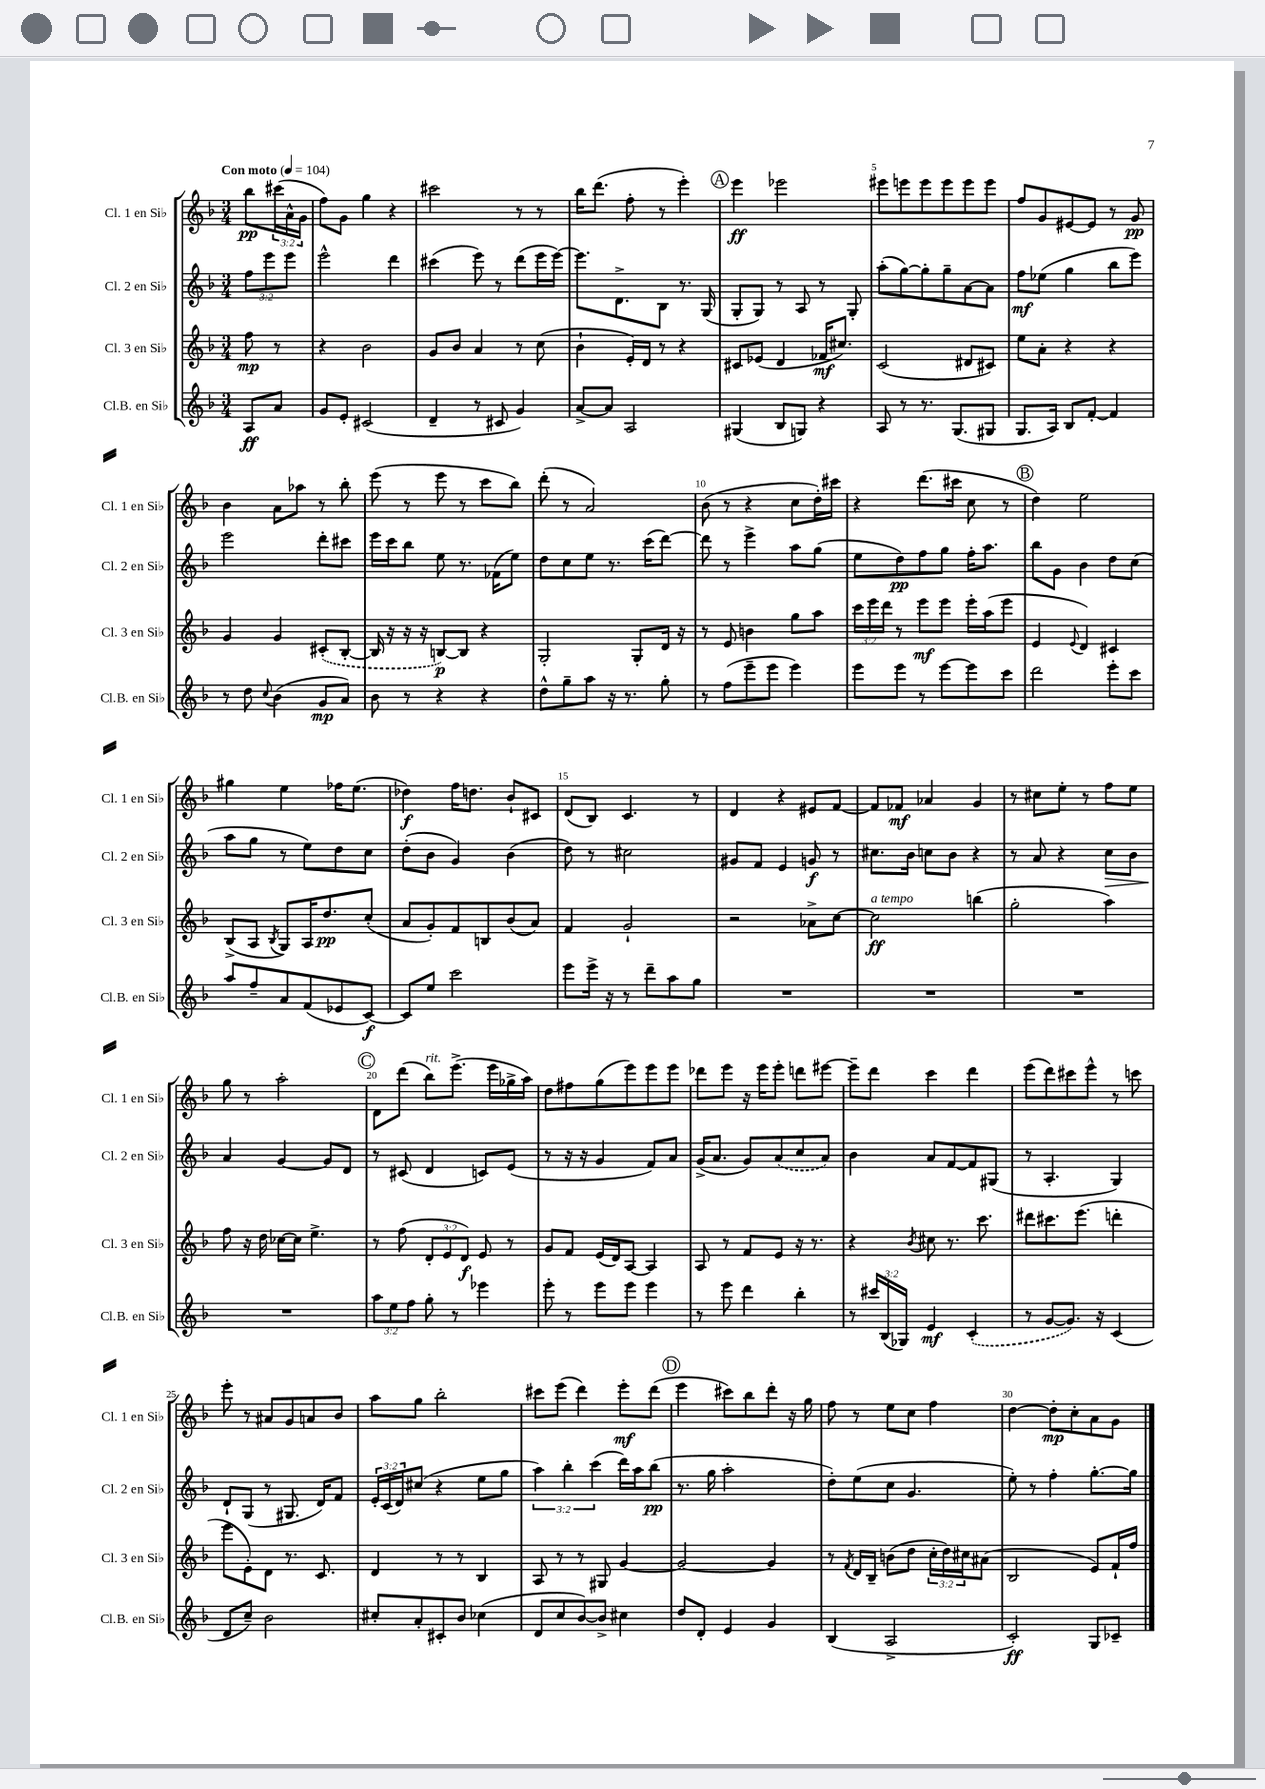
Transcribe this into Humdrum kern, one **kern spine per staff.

**kern	**kern	**kern	**kern
*staff4	*staff3	*staff2	*staff1
*clefG2	*clefG2	*clefG2	*clefG2
*k[b-]	*k[b-]	*k[b-]	*k[b-]
*M3/4	*M3/4	*M3/4	*M3/4
*MM104	*MM104	*MM104	*MM104
8A/L	8ff\	12ff\L	8bb-\L
.	.	12eee\	.
8a/J	8r	.	(24ccc#\L
.	.	12eee\J	24a^^\
.	.	.	24g\JJ
=	=	=	=
8g/L	4r	2eee^^\	8ff\L)
8e'/J	.	.	8g\J
(2c#/	2b-\	.	4gg\
.	.	4ddd\	4r
=	=	=	=
4d~/	8g/L	(4ccc#\	2ccc#\
.	8b-/J	.	.
8r	4a/	8eee\)	.
8c#/	.	8r	.
4g/)	8r	(8ddd\L	8r
.	(8cc\	16eee\L	8r
.	.	[16eee\JJ)	.
=	=	=	=
[8a^/L	4b-`\	8.eee\]L	16bb-\LK
.	.	.	(8.ddd\J
8a/]J	.	.	.
.	.	8.d^\	.
2A/	16e'/LL)	.	8ff'\
.	16d/JJ	.	.
.	8r	8B-\J	8r
.	4r	8.r	4eee'\)
.	.	(16G/	.
=	=	=	=
(4G#/	8c#/L	8G'/L	4eee\
.	(8e-/J	8G/J)	.
8B-/L	4d/	8r	2eee-\
8G/J)	.	8A/	.
4r	16f-/LK	8r	.
.	8.cc#/J)	.	.
.	.	8G'/	.
=	=	=	=
8A/	(2c/	(8aa'\L	8eee#\L
8r	.	[8gg\)	8eee\
8.r	.	8gg'\]	8eee\
.	.	8gg~\	8eee\
(8.G/L	.	.	.
.	8d#/L	[8a\	8eee\
8G#/J	8c#/J)	8a\]J	8eee\J
=	=	=	=
8.G/L	8ee\L	8ff\L	8ff/L
.	8a'\J	(8ee-\J	8g/
16A/Jk)	.	.	.
8B-/L	4r	4gg\	[8e#/
[8f'/J	.	.	8e#/]J
4f/]	4r	8bb-\L	8r
.	.	8eee\J)	8g/
=	=	=	=
8r	4g/	2eee\	4b-\
8dd\	.	.	.
8qqcc/	.	.	.
(4b-\	4g/	.	8a\L
.	.	.	8aa-\J
8g/L	(8c#'/L	8ddd'\L	8r
8a/J)	[8B-'/J	8ccc#\J	8bb-'\
=	=	=	=
8b-\	16B-/]	16eee\LL	(8eee\
.	16r	16ccc\J	.
8r	16r	8bb-\J	8r
.	16r	.	.
4r	[8B/L)	8ee\	8eee\
.	8B/]J	8.r	8r
4r	4r	.	8ccc\L
.	.	(16f-\LK	.
.	.	8ee\J)	8bb-\J)
=	=	=	=
8dd^^\L	2G'/	8dd\L	(8ddd'\
8gg~\	.	8cc\	8r
8aa\J	.	8ee\J	2a/)
16r	.	8.r	.
8.r	.	.	.
.	8G'/L	.	.
.	.	(16ccc\LK	.
8gg'\	16d/Jk	[8ddd\J)	.
.	16r	.	.
=	=	=	=
8r	8r	8ddd\]	(8b-\
(8ff\L	8e/	8r	8r
8eee~\	4b\	4eee^\	4r
8eee\J	.	.	.
4eee\)	8gg\L	8aa\L	8cc\L
.	8aa\J	(8gg\J	16dd'\L)
.	.	.	16ccc#\JJ
=	=	=	=
8eee\L	24ccc\LL	8ee\L	4r
.	24eee\	.	.
.	24ddd\JJ	.	.
8eee\J	8r	8dd\)	.
8r	8eee\L	8ff\	(8.ddd\L
[8eee\L	8eee\J	8gg\J	.
.	.	.	16ccc#\Jk
8eee\]	16eee'\LL	16ff'\LK	8cc\
.	(16aa\J	8.aa\J	.
8ccc\J	8eee\J	.	8r
=	=	=	=
2ddd\	4e/	8bb-\L	4dd\)
.	.	8g\J	.
.	8qqe/	.	.
.	4d/)	4b-\	2ee\
8eee'\L	4c#/	8dd\L	.
8ccc\J	.	(8cc\J	.
=	=	=	=
8aa/L	(8B-^/L	8aa\L	4gg#\
8ff~/	8A/J	8gg\J	.
.	8qB-/	.	.
8a/	8G/L)	8r	4ee\
(8f/	16A/K	8ee\L)	.
.	8.dd/	.	.
8e-/	.	8dd\	16ff-\LK
.	.	.	(8.ee\J
[8c/J)	(8cc'/J	8cc\J	.
=	=	=	=
8c/]L	8a/L	(8dd'\L	4dd-\)
8ee/J	8g'/)	8b-\J	.
2ccc\	8f/	4g/)	16ff\LK
.	.	.	8.dd\J
.	8B/	.	.
.	(8b-/	(4b-\	8b-`/L
.	8a/J)	.	8c#/J
=	=	=	=
8eee\L	4f/	8dd\)	(8d/L
16eee^\Jk	.	8r	8B-/J)
16r	.	.	.
8r	2g`/	2cc#\	4.c/
8ddd~\L	.	.	.
8aa\	.	.	.
8gg\J	.	.	8r
=	=	=	=
2.r	2r	8g#/L	4d/
.	.	8f/J	.
.	.	4e/	4r
.	8a-^\L	8g/	8e#/L
.	[8cc\J	8r	[8f/J
=	=	=	=
2.r	2cc\]	8.cc#\L	8f/]L
.	.	.	8f-/J
.	.	16b-\Jk	.
.	.	8cc\L	4a-/
.	.	8b-\J	.
.	(4bb\	4r	4g/
=	=	=	=
2.r	2gg'\	8r	8r
.	.	8a/	8cc#\L
.	.	4r	8ee'\J
.	.	.	8r
.	4aa\)	8cc\L	8ff\L
.	.	8b-\J	8ee\J
=	=	=	=
2.r	8ff\	4a/	8gg\
.	16r	.	8r
.	16dd\	.	.
.	[16cc-\LL	[4g/	2aa'\
.	16cc-\]JJ	.	.
.	4.ee^\	.	.
.	.	8g/]L	.
.	.	8d/J	.
=	=	=	=
12aa\L	8r	8r	8d\L
12ee\	.	.	.
.	(8ff\	(8c#/	(8ddd\J
12ff\J	.	.	.
8gg'\	12d'/L	4d/	8bb-\L)
.	12e/	.	.
8r	.	.	(8.eee^\J
.	12d/J)	.	.
4eee-\	8e/	8c/L)	.
.	.	.	16eee\LL
.	8r	(8e/J	16gg-^\
.	.	.	16aa\JJ)
=	=	=	=
8eee'\	8g/L	8r	8dd\L
8r	8f/J	16r	8ff#\
.	.	16r	.
8eee\L	(16e/LL	4g/	(8gg\
.	16d/J)	.	.
8eee\J	[8A/J	.	8eee\)
4eee\	4A/]	8f/L)	8eee\
.	.	8a/J	8eee\J
=	=	=	=
8r	8A/	(16g^/LK	8ddd-\L
.	.	8.a/J	.
8eee\	8r	.	8eee\J
4ddd\	8f/L	8g/L)	16r
.	.	.	16eee\LK
.	8e/J	(8a/	8eee'\J
4bb-'\	16r	8cc/	8ddd\L
.	8.r	.	.
.	.	8a/J)	[8eee#\J
=	=	=	=
8r	4r	4b-\	8eee#~\]L
24ccc#/LL	.	.	8ddd\J
(24B-/	.	.	.
24G-/JJ)	.	.	.
.	8qb-/	.	.
4e/	8cc#\	8a/L	4ccc\
.	8.r	[8f/	.
(4c'/	.	8f/]	4ddd\
.	8.ccc\	.	.
.	.	(8G#/J	.
=	=	=	=
8r	8ddd#\L	8r	(8eee\L
[8g/L	8.ccc#\	4.A'/	8ddd\)
8.g/]J)	.	.	8ccc#\
.	(8.eee\J	.	.
.	.	.	8eee^^\J
16r	.	.	.
(4c/	4ddd'\	4G/)	8r
.	.	.	8ccc\
=	=	=	=
8d/L	8eee\L	8d`/L	8eee'\
8cc~/J)	8e'\)	(8G/J	8r
2b-\	8d\J	8r	8a#/L
.	8.r	8.G#/	8g/
.	.	.	8a/
.	8.c/	16d/LK)	.
.	.	8f/J	8b-/J
=	=	=	=
8cc#'/L	4d/	24e'/LL	8aa\L
.	.	(24c/	.
.	.	24d/J)	.
8a'/	.	(8cc#/J	8gg\J
8c#'/	8r	4r	2bb-'\
8b-/J	8r	.	.
(4cc-\	4B-/	8ee\L	.
.	.	8gg\J	.
=	=	=	=
8d/L	8A/	6aa\)	8ccc#\L
8cc/	8r	.	(8eee\J
.	.	6bb-'\	.
[8b-/)	8r	.	4ddd\)
.	.	(6ccc\	.
8b-^/]J	8G#/	.	.
4cc#\	[4g/	16ddd\LL)	8eee'\L
.	.	16aa\J	.
.	.	(8bb-\J	(8ddd\J
=	=	=	=
8dd/L	2g/_	8.r	4eee\
8d'/J	.	.	.
.	.	16gg\	.
4e/	.	2aa'\	8ccc#\L)
.	.	.	8bb-\
4g/	4g/]	.	8ddd'\J
.	.	.	16r
.	.	.	16gg\
=	=	=	=
(4B-/	8r	8dd'\L)	8ff\
.	8qf/	.	.
.	16d/LL	(8ee\	8r
.	16B-~/JJ	.	.
2A^/	(8b\L	8cc\J	8ee\L
.	8dd\J	4.g/	8cc\J
.	24cc'\LL	.	4ff\
.	24dd\)	.	.
.	24cc#\J	.	.
.	(8a#\J	.	.
=	=	=	=
2c'/)	2B-/	8ee'\)	[4dd\
.	.	8r	.
.	.	4ff'\	8dd'\]L
.	.	.	8cc'\
8G/L	8e/L)	[8.gg'\L	8a\
8c-~/J	16f`/L	.	8g\J
.	16ff/JJ	16gg\]Jk	.
==	==	==	==
*-	*-	*-	*-
